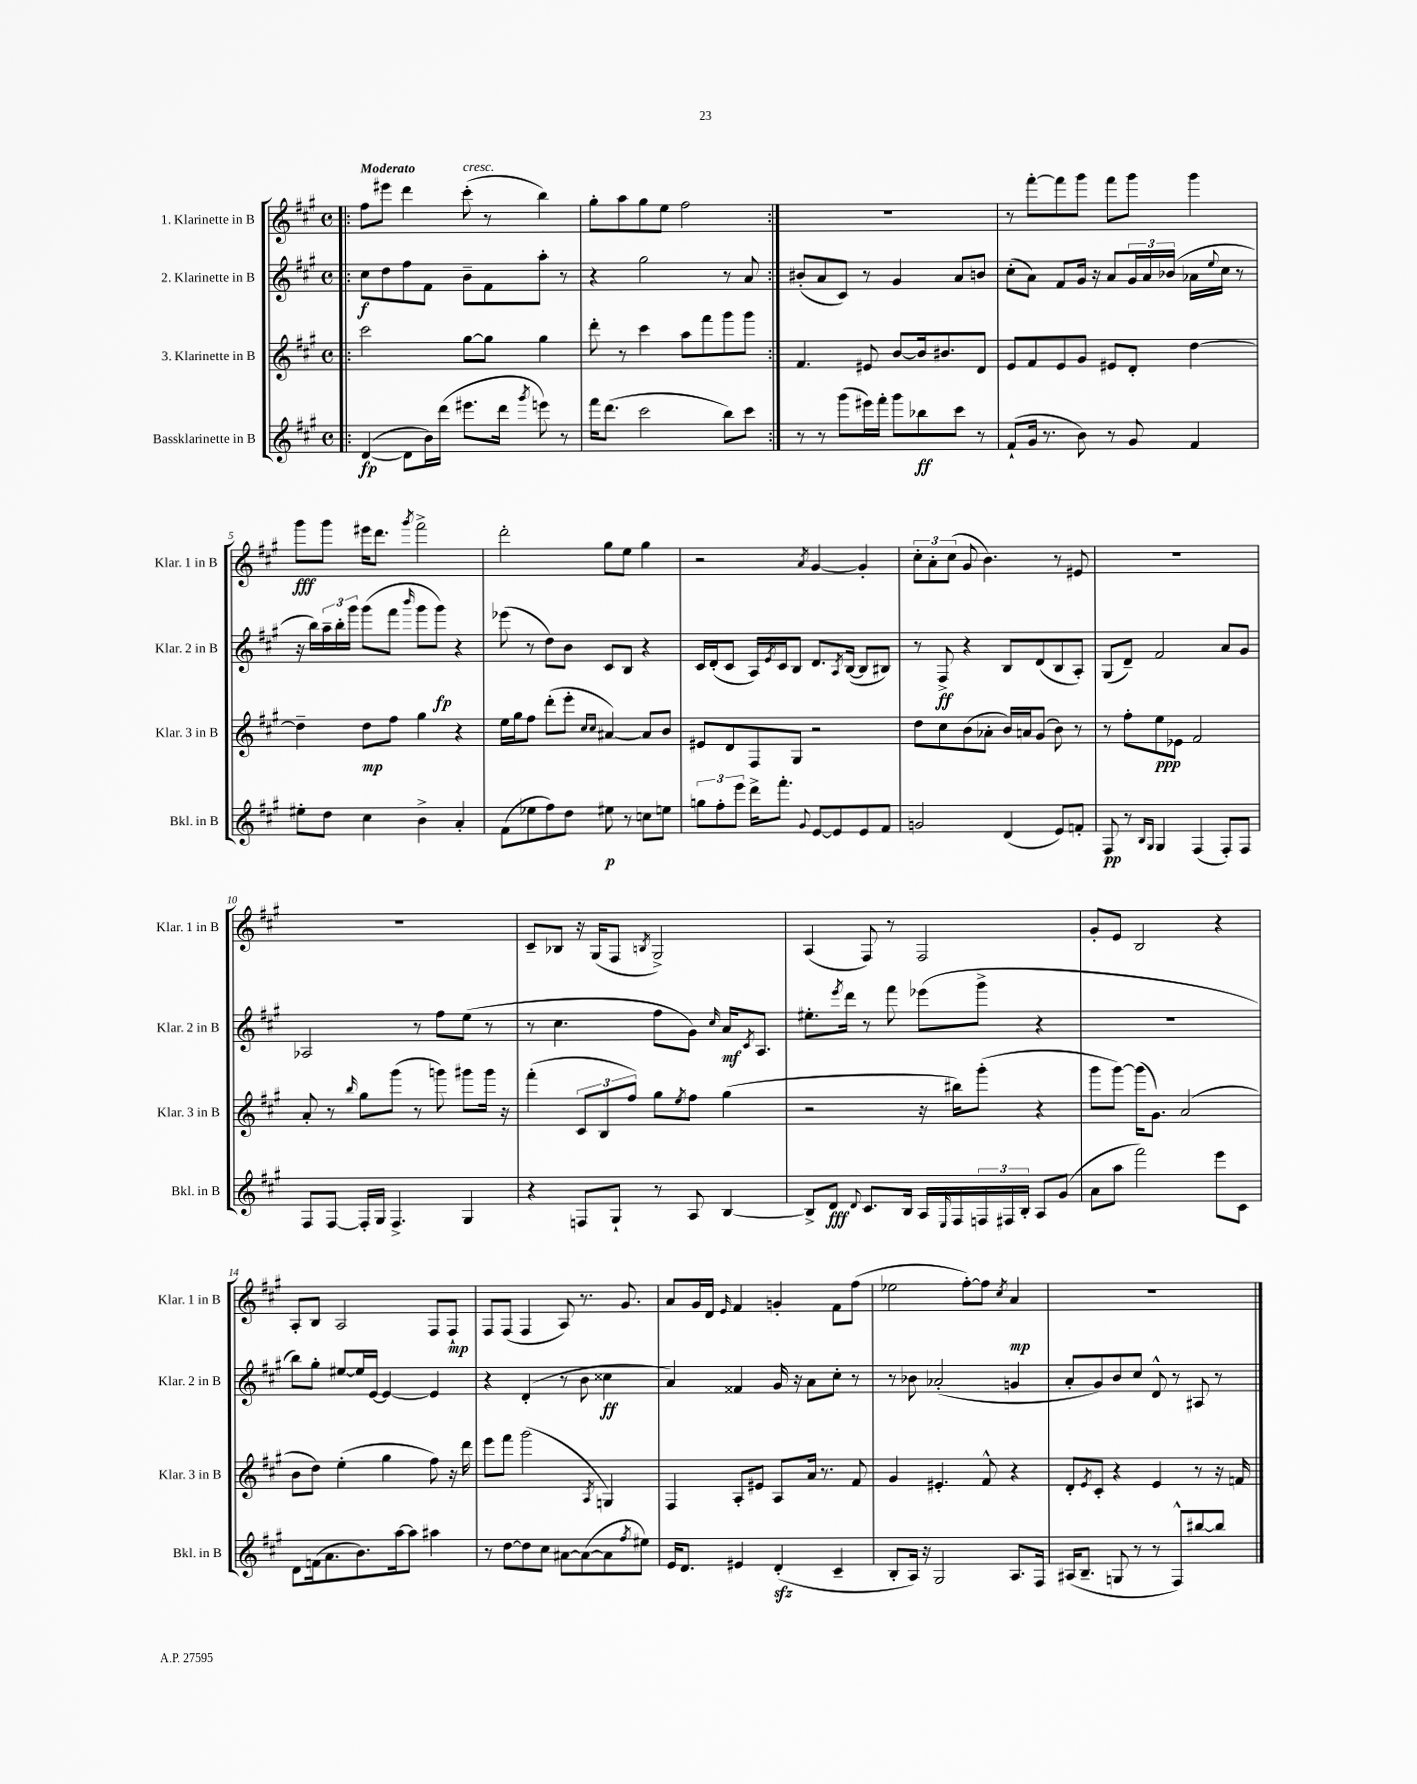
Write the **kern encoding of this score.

**kern	**dynam	**kern	**dynam	**kern	**dynam	**kern	**dynam
*part4	*part4	*part3	*part3	*part2	*part2	*part1	*part1
*staff4	*staff4	*staff3	*staff3	*staff2	*staff2	*staff1	*staff1
*I"Bassklarinette in B	*	*I"3. Klarinette in B	*	*I"2. Klarinette in B	*	*I"1. Klarinette in B	*
*I'Bkl. in B	*	*I'Klar. 3 in B	*	*I'Klar. 2 in B	*	*I'Klar. 1 in B	*
*clefG2	*	*clefG2	*	*clefG2	*	*clefG2	*
*k[f#c#g#]	*	*k[f#c#g#]	*	*k[f#c#g#]	*	*k[f#c#g#]	*
*M4/4	*	*M4/4	*	*M4/4	*	*M4/4	*
*met(c)	*	*met(c)	*	*met(c)	*	*met(c)	*
=1!|:	=1!|:	=1!|:	=1!|:	=1!|:	=1!|:	=1!|:	=1!|:
!	!	!	!	!	!	!LO:TX:a:B:t=Moderato	!
([4d/	fp	2ccc#\	.	8cc#\L	f	8ff#\L	.
.	.	.	.	8dd\	.	8eee#X\J	.
8d\L]	.	.	.	8ff#\	.	4ddd\	.
16b\L)	.	.	.	8f#\J	.	.	.
(16ddd\JJ	.	.	.	.	.	.	.
!	!	!	!	!	!	!LO:TX:a:i:t=cresc.	!
8.eee#X\L	.	[8gg#\L	.	8b~\L	.	(8ccc#'\	.
.	.	8gg#\J]	.	8f#\	.	8r	.
16ddd\Jk	.	.	.	.	.	.	.
8qggg#/	.	.	.	.	.	.	.
8eeen\)	.	4gg#\	.	8aa'\J	.	4bb\)	.
8r	.	.	.	8r	.	.	.
=2	=2	=2	=2	=2	=2	=2	=2
16fff#\KL	.	8ddd'\	.	4r	.	8gg#'\L	.
(8.ddd\J	.	.	.	.	.	.	.
.	.	8r	.	.	.	8aa\	.
2ccc#\	.	4ccc#\	.	2gg#\	.	8gg#\	.
.	.	.	.	.	.	8ee\J	.
.	.	8aa\L	.	.	.	2ff#\	.
.	.	8fff#\	.	.	.	.	.
8bb\L)	.	8ggg#\	.	8r	.	.	.
8ccc#\J	.	8ggg#\J	.	8a/	.	.	.
=3:|!	=3:|!	=3:|!	=3:|!	=3:|!	=3:|!	=3:|!	=3:|!
8r	.	4.f#/	.	(8b#X'/L	.	1r	.
8r	.	.	.	8a/	.	.	.
(8ggg#\L	.	.	.	8c#/J)	.	.	.
16eee#X\L)	.	8e#X/	.	8r	.	.	.
16fff#'\JJ	.	.	.	.	.	.	.
8ggg#\L	.	[8b/L	.	4g#/	.	.	.
8bb-X\	ff	16b/k]	.	.	.	.	.
.	.	8.b#X/	.	.	.	.	.
8ccc#\J	.	.	.	8a/L	.	.	.
8r	.	8d/J	.	8bn/J	.	.	.
=4	=4	=4	=4	=4	=4	=4	=4
(8f#`/L	.	8e/L	.	(8cc#'\L	.	8r	.
16g#/Jk	.	8f#/	.	8a\J)	.	[8fff#'\L	.
8.r	.	.	.	.	.	.	.
.	.	8e/	.	8f#/L	.	8fff#\]	.
8b\)	.	8g#/J	.	16g#/Jk	.	8ggg#\J	.
.	.	.	.	16r	.	.	.
8r	.	8e#X/L	.	8a/L	.	8fff#\L	.
8g#/	.	8d'/J	.	24g#/L	.	8ggg#\J	.
.	.	.	.	24a/	.	.	.
.	.	.	.	(24b-X/JJ	.	.	.
4f#/	.	[4dd\	.	16a-X\LL	.	4ggg#\	.
.	.	.	.	8qqee/	.	.	.
.	.	.	.	16cc#\JJ	.	.	.
.	.	.	.	8r	.	.	.
!!LO:LB:g=z
=5	=5	=5	=5	=5	=5	=5	=5
8ee#X'\L	.	4dd~\]	.	16r	.	8ggg#\L	fff
.	.	.	.	16bb\LL)	.	.	.
8dd\J	.	.	.	24aa~\	.	8ggg#\J	.
.	.	.	.	24bb'\	.	.	.
.	.	.	.	24ggg#\JJ	.	.	.
4cc#\	.	8dd\L	mp	(8ggg#\L	.	16eee#X\KL	.
.	.	.	.	.	.	8.ddd\J	.
.	.	8ff#\J	.	8fff#\J	.	.	.
.	.	.	.	16qqbbb/	.	8qggg#/	.
4b^\	.	4gg#\	.	8ggg#\L	.	2fff#^\	.
.	.	.	.	8ggg#\J)	fp	.	.
4a'/	.	4r	.	4r	.	.	.
=6	=6	=6	=6	=6	=6	=6	=6
(8f#\L	.	16ee\LL	.	(8eee-X\	.	2ddd'\	.
.	.	16gg#\J	.	.	.	.	.
8ee-X\	.	8ff#\J	.	8r	.	.	.
8ff#\)	.	(8ddd'\L	.	8dd\L)	.	.	.
8dd\J	.	8eee'\J	.	8b\J	.	.	.
.	.	16qqcc#/LL	.	.	.	.	.
.	.	16qqcc#/JJ	.	.	.	.	.
8ee#X\	p	[4a#X/)	.	8c#/L	.	8gg#\L	.
8r	.	.	.	8B/J	.	8ee\J	.
8ccn\L	.	8a#/L]	.	4r	.	4gg#\	.
8een\J	.	8b/J	.	.	.	.	.
=7	=7	=7	=7	=7	=7	=7	=7
12ggn\L	.	8e#X/L	.	16c#/LL	.	2r	.
.	.	.	.	(16d'/J	.	.	.
12ff#'\	.	.	.	.	.	.	.
.	.	8d/	.	8c#/J	.	.	.
12eee\J	.	.	.	.	.	.	.
16ddd^\KL	.	8F#/	.	16A/LL)	.	.	.
.	.	.	.	8qe/	.	.	.
8.fff#'\J	.	.	.	16c#/J	.	.	.
.	.	8G#/J	.	8B/J	.	.	.
8qqg#/	.	.	.	.	.	8qa/	.
[8e/L	.	2r	.	8.d/L	.	[4g#/	.
8e/]	.	.	.	.	.	.	.
.	.	.	.	8qA/	.	.	.
.	.	.	.	([16B/Jk	.	.	.
8e/	.	.	.	8B/L]	.	4g#'/]	.
8f#/J	.	.	.	8B#X/J)	.	.	.
=8	=8	=8	=8	=8	=8	=8	=8
2gn/	.	8dd\L	.	8r	.	12cc#'\L	.
.	.	.	.	.	.	12a'\	.
.	.	8cc#\	.	8F#^/	ff	.	.
.	.	.	.	.	.	(12cc#\J	.
.	.	(8b\	.	4r	.	8g#/	.
.	.	8a-X'\J	.	.	.	4.b\)	.
(4d/	.	16b/LL)	.	8B/L	.	.	.
.	.	16an/J	.	.	.	.	.
.	.	(8g#/J	.	(8d/	.	.	.
8e/L)	.	8b\)	.	8B/	.	8r	.
8fn'/J	.	8r	.	8A'/J)	.	8e#X/	.
=9	=9	=9	=9	=9	=9	=9	=9
8F#/	pp	8r	.	(8G#/L	.	1r	.
8r	.	8ff#'\L	.	8d~/J)	.	.	.
16qqB/LL	.	.	.	.	.	.	.
16qqG#/JJ	.	.	.	.	.	.	.
4G#/	.	8ee\	ppp	2f#/	.	.	.
.	.	8e-X\J	.	.	.	.	.
(4F#/	.	2f#/	.	.	.	.	.
8F#'/L)	.	.	.	8a/L	.	.	.
8F#/J	.	.	.	8g#/J	.	.	.
!!LO:LB:g=z
=10	=10	=10	=10	=10	=10	=10	=10
8F#/L	.	8a'/	.	2A-X/	.	1r	.
[8F#/J	.	8r	.	.	.	.	.
.	.	16qqbb/	.	.	.	.	.
16F#'/LL]	.	8gg#\L	.	.	.	.	.
16G#/JJ	.	.	.	.	.	.	.
4.F#^/	.	(8ggg#\J	.	.	.	.	.
.	.	8r	.	8r	.	.	.
.	.	8gggn\)	.	8ff#\L	.	.	.
4G#/	.	8ggg#X\L	.	(8ee\J	.	.	.
.	.	16ggg#\Jk	.	8r	.	.	.
.	.	16r	.	.	.	.	.
=11	=11	=11	=11	=11	=11	=11	=11
4r	.	(4fff#'\	.	8r	.	8c#~/L	.
.	.	.	.	4.cc#\	.	8B-X/J	.
8Fn/L	.	12c#/L	.	.	.	16r	.
.	.	.	.	.	.	(16G#/KL	.
.	.	12B/	.	.	.	.	.
8G#`/J	.	.	.	.	.	8F#/J	.
.	.	12ff#/J)	.	.	.	.	.
.	.	.	.	.	.	8qBn/	.
8r	.	8gg#\L	.	8ff#\L	.	2G#^/)	.
.	.	8qee/	.	.	.	.	.
8A/	.	8ff#\J	.	8g#\J)	.	.	.
.	.	.	.	16qqcc#/	.	.	.
[4B/	.	(4gg#\	.	16a/KL	mf	.	.
.	.	.	.	8qc#/	.	.	.
.	.	.	.	8.A/J	.	.	.
=12	=12	=12	=12	=12	=12	=12	=12
8B^/L]	.	2r	.	8.ee#X'\L	.	(4A/	.
8d/J	fff	.	.	.	.	.	.
.	.	.	.	8qeee/	.	.	.
.	.	.	.	16ddd\Jk	.	.	.
8qqd/	.	.	.	.	.	.	.
8.c#/L	.	.	.	8r	.	8F#/)	.
.	.	.	.	8fff#\	.	8r	.
16B/Jk	.	.	.	.	.	.	.
16A/LL	.	16r	.	(8eee-X\L	.	2F#/	.
16qqE/	.	.	.	.	.	.	.
16F#/	.	16bb#X\KL)	.	.	.	.	.
24Fn/	.	(8ggg#'\J	.	8ggg#^\J	.	.	.
24F#X/	.	.	.	.	.	.	.
24B'/JJ	.	.	.	.	.	.	.
8A/L	.	4r	.	4r	.	.	.
(8g#/J	.	.	.	.	.	.	.
=13	=13	=13	=13	=13	=13	=13	=13
8a\L	.	8ggg#\L	.	1r	.	8g#'/L	.
8aa\J	.	[8ggg#\J)	.	.	.	8e/J	.
2fff#\)	.	(16ggg#\KL]	.	.	.	2B/	.
.	.	8.g#\J)	.	.	.	.	.
.	.	(2a/	.	.	.	.	.
8eee\L	.	.	.	.	.	4r	.
8c#\J	.	.	.	.	.	.	.
!!LO:LB:g=z
=14	=14	=14	=14	=14	=14	=14	=14
8d\L	.	8b\L	.	8bb\L)	.	8A'/L	.
(16fn\k	.	8dd\J)	.	8gg#'\J	.	8B/J	.
8.a\	.	.	.	.	.	.	.
.	.	(4ee'\	.	[8ee#X/L	.	2A/	.
8.b\)	.	.	.	16ee#/L]	.	.	.
.	.	.	.	[16e/JJ	.	.	.
.	.	4gg#\	.	4e/_	.	.	.
[16aa\k	.	.	.	.	.	.	.
8aa\J]	.	.	.	.	.	.	.
4aa#X\	.	8ff#\)	.	4e/]	.	8F#/L	.
.	.	16r	.	.	.	8F#`/J	mp
.	.	16ddd\	.	.	.	.	.
=15	=15	=15	=15	=15	=15	=15	=15
8r	.	8eee\L	.	4r	.	8F#/L	.
[8dd\L	.	8fff#\J	.	.	.	(8F#/J	.
8dd\]	.	(2ggg#\	.	(4d'/	.	4F#/	.
8cc#\J	.	.	.	.	.	.	.
[8a#X\L	.	.	.	8r	.	8A/)	.
(8a#\_	.	.	.	8b\	.	8.r	.
.	.	8qA/	.	.	.	.	.
8a#\]	.	4Gn/)	.	4cc##X\	ff	.	.
.	.	.	.	.	.	8.g#/	.
8qff#/	.	.	.	.	.	.	.
8ee#X\J)	.	.	.	.	.	.	.
=16	=16	=16	=16	=16	=16	=16	=16
16e/KL	.	4F#/	.	4a/)	.	8a/L	.
8.d/J	.	.	.	.	.	.	.
.	.	.	.	.	.	16g#/L	.
.	.	.	.	.	.	16d/JJ	.
.	.	.	.	.	.	16qqe/	.
4e#X/	.	8A'/L	.	4f##X/	.	4f#/	.
.	.	8e#X/J	.	.	.	.	.
(4dzz'/	.	8A/L	.	16g#/	.	4gn'/	.
.	.	.	.	16r	.	.	.
.	.	16a/Jk	.	8a\L	.	.	.
.	.	8.r	.	.	.	.	.
4c#~/	.	.	.	8cc#'\J	.	8f#\L	.
.	.	8f#/	.	8r	.	(8ff#\J	.
=17	=17	=17	=17	=17	=17	=17	=17
8B'/L	.	4g#/	.	8r	.	2ee-X\	.
16A/Jk)	.	.	.	8b-X\	.	.	.
16r	.	.	.	.	.	.	.
2G#/	.	4.e#X'/	.	(2a-X'/	.	.	.
.	.	.	.	.	.	[8ff#'\L)	.
.	.	8f#^^/	.	.	.	8ff#\J]	.
.	.	.	.	.	.	8qcc#/	.
8.A/L	.	4r	.	4gn/	.	4a/	mp
16F#/Jk	.	.	.	.	.	.	.
=18	=18	=18	=18	=18	=18	=18	=18
(16A#X/KL	.	8d'/L	.	8a'/L	.	1r	.
8.B~/J	.	.	.	.	.	.	.
.	.	8qe/	.	.	.	.	.
.	.	8c#'/J	.	8g#/)	.	.	.
8Gn/	.	4r	.	8b/	.	.	.
8r	.	.	.	8cc#/J	.	.	.
8r	.	4e/	.	8d^^/	.	.	.
8F#^^/L)	.	.	.	8r	.	.	.
[8bb#X/	.	8r	.	8A#X/	.	.	.
8bb#/J]	.	16r	.	8r	.	.	.
.	.	16fn/	.	.	.	.	.
==	==	==	==	==	==	==	==
*-	*-	*-	*-	*-	*-	*-	*-
